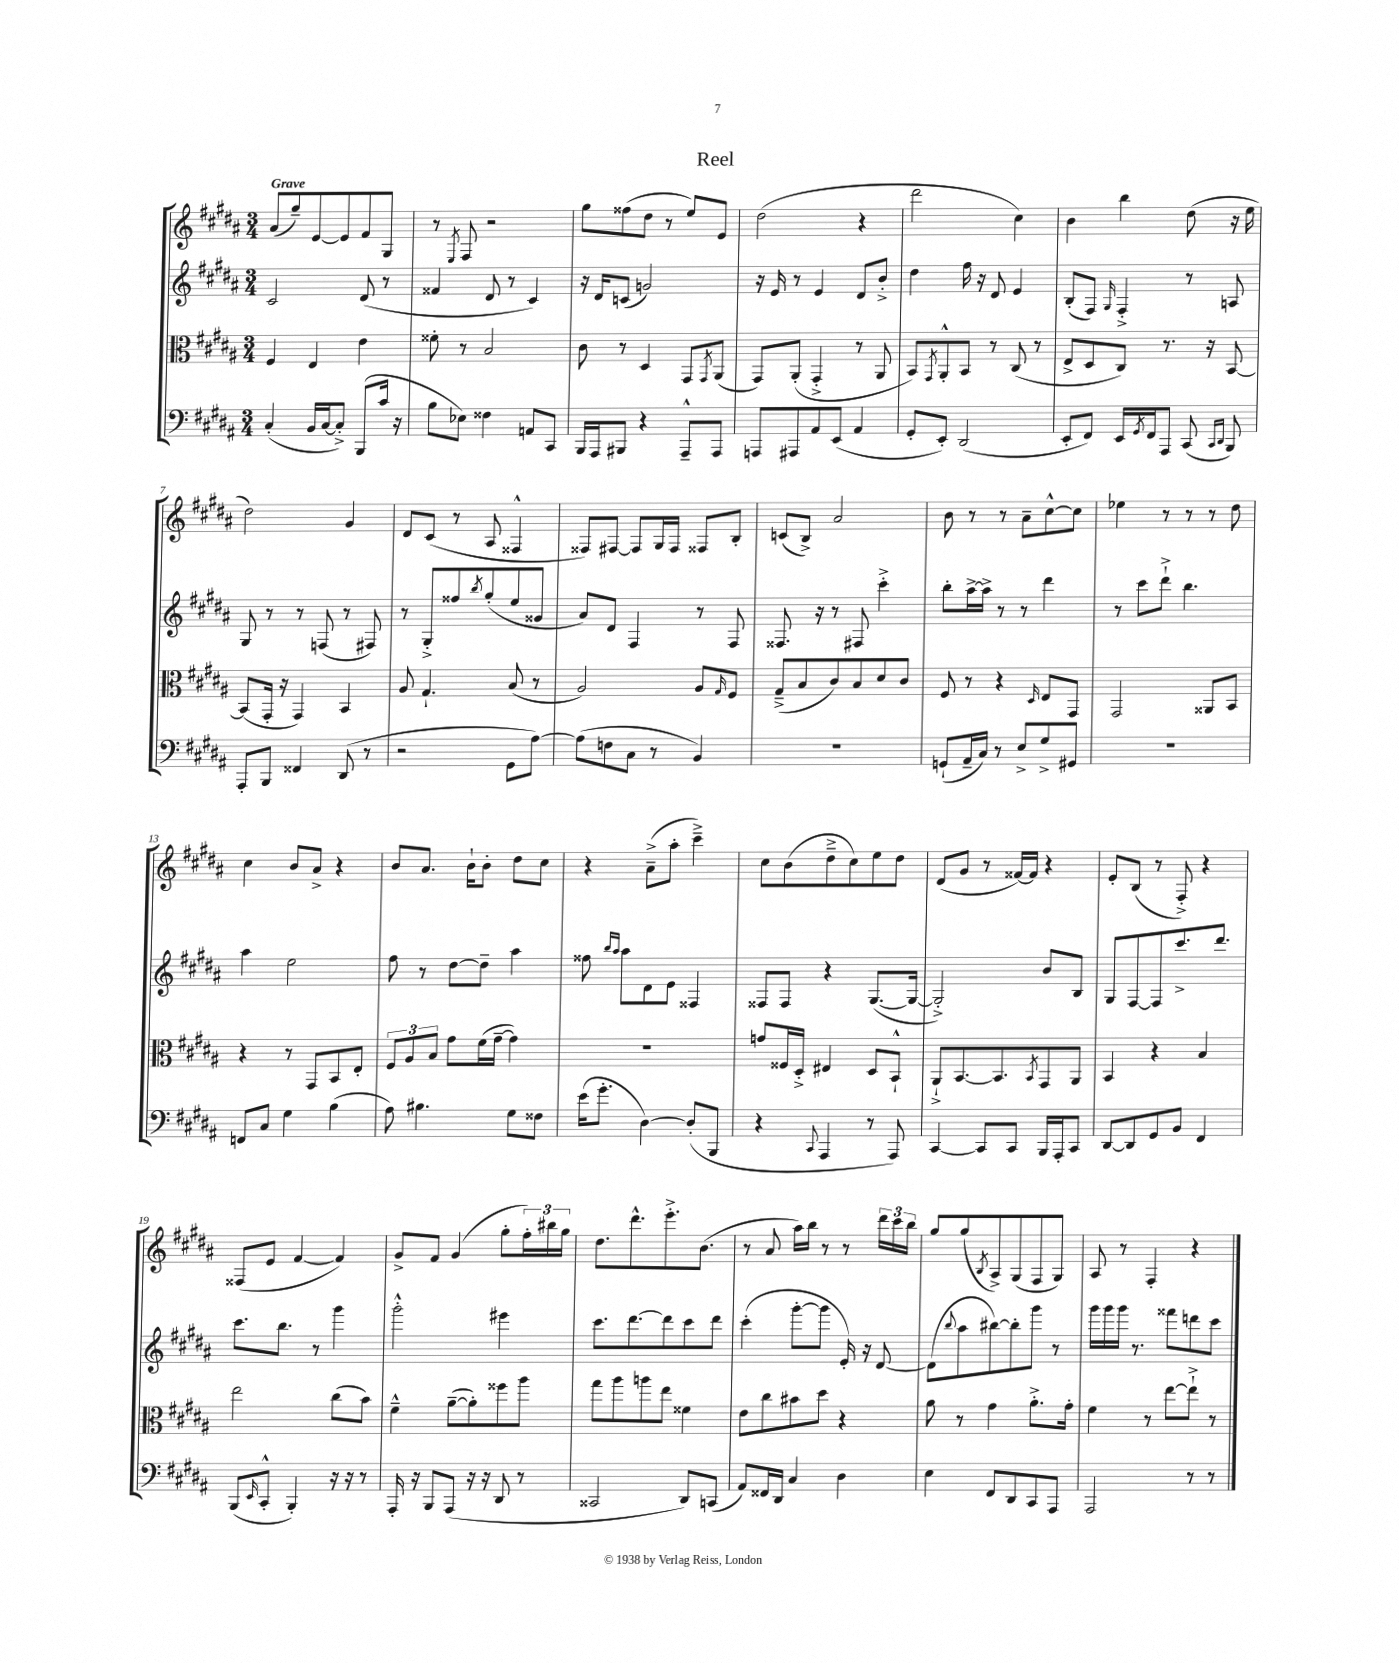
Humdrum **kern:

**kern	**kern	**kern	**kern
*staff4	*staff3	*staff2	*staff1
*clefF4	*clefC3	*clefG2	*clefG2
*k[f#c#g#d#a#]	*k[f#c#g#d#a#]	*k[f#c#g#d#a#]	*k[f#c#g#d#a#]
*M3/4	*M3/4	*M3/4	*M3/4
(4C#'	4F#	2c#	(8a#
.	.	.	8gg#~)
16BB	4E	.	[8e
[16C#	.	.	.
8C#'^])	.	.	8e]
(8BBB	4e	(8d#	8f#
16c#	.	8r	8G#
16r	.	.	.
=	=	=	=
8B	8f##'	4f##	8r
.	.	.	8qE
8E-)	8r	.	8F#
4F##	2B	8d#	2r
.	.	8r	.
8AA	.	4c#)	.
8CC#	.	.	.
=	=	=	=
16BBB	8c#	16r	8gg#
16AAA#	.	16d#	.
8BBB#	8r	(8c	(8ff##
4r	4D#	2g)	8dd#
.	.	.	8r
8AAA#~^^	8GG#	.	8ee)
.	8qGG#	.	.
8AAA#	(8AA#	.	8e
=	=	=	=
8AAA	8GG#)	16r	(2dd#
.	.	16e	.
8AAA#	(8AA#'	8r	.
8AA#	4GG#'^	4e	.
(8EE	.	.	.
4AA#	8r	8d#	4r
.	8AA#	8b'^	.
=	=	=	=
8GG#'	8BB)	4dd#	2ddd#
.	8qGG#	.	.
8EE')	8AA#'^^	.	.
(2DD#	8BB	16ff#	.
.	.	16r	.
.	8r	8d#	.
.	(8C#	4e	4cc#)
.	8r	.	.
=	=	=	=
8EE'	8E^	(8B'	4b
8FF#)	8D#	8F#)	.
.	.	16qqG#	.
16EE	8C#)	4F#'^	4bb
8qGG#	.	.	.
16FF#	.	.	.
8AAA#	8.r	.	.
(8CC#	.	8r	(8dd#
.	16r	.	.
16qqCC#	.	.	.
16qqDD#	.	.	.
8BBB)	[8BB	8A	16r
.	.	.	16ee
=	=	=	=
8AAA#'	(8BB]	8G#	2dd#)
8BBB	16GG#'	8r	.
.	16r	.	.
4FF##	4GG#)	8r	.
.	.	(8F	.
(8DD#	4BB	8r	4g#
8r	.	8F#)	.
=	=	=	=
2r	8A#	8r	8d#
.	4.G#`	8G#'^	(8c#
.	.	8ff##	8r
.	.	8qbb	.
.	.	(8gg#'	8A#
8GG#	(8B	8ee	4F##^^
[8A#)	8r	8g##	.
=	=	=	=
(8A#]	2A#)	8a#)	8F##)
8F	.	8d#	[8F#
8C#	.	4F#	8F#]
8r	.	.	16G#
.	.	.	16F#
4BB)	8A#	8r	8F##
.	16qqG#	.	.
.	8F#	8F#	8B'
=	=	=	=
2.r	(8G#~^	8.F##	(8c
.	8B	.	8B^)
.	.	16r	.
.	8c#)	8r	2a#
.	8B	8F#	.
.	8d#	4ccc#'^	.
.	8c#	.	.
=	=	=	=
(8GG`	8F#	8bb'	8b
16AA#~	8r	[16aa#^	8r
16C#)	.	16aa#^]	.
8r	4r	8r	8r
8E^	.	8r	8a#~
.	16qqD#	.	.
8G#^	8E	4ddd#	[8cc#^^
8GG#	8GG#	.	8cc#]
=	=	=	=
2.r	2GG#	8r	4ee-
.	.	8ccc#	.
.	.	8ddd#`^	8r
.	.	4.bb	8r
.	8AA##	.	8r
.	8BB	.	8dd#
=	=	=	=
8FF	4r	4aa#	4cc#
8C#	.	.	.
4G#	8r	2ee	8b
.	8GG#	.	8a#^
(4B	8BB	.	4r
.	8E'	.	.
=	=	=	=
8A#)	12F#	8ff#	8b
.	12A#	.	.
4.B#	.	8r	8.a#
.	12B	.	.
.	8g#	[8dd#	.
.	.	.	16b`
.	(16f#	8dd#~]	8b'
.	[16g#~	.	.
8G#	4g#])	4aa#	8dd#
8F##	.	.	8cc#
=	=	=	=
(16e	2.r	8ff##	4r
8.g#'	.	.	.
.	.	16qqbb	.
.	.	16qqaa#	.
.	.	8aa#	.
[4D#)	.	8d#	(8a#~^
.	.	8e	8aa#'
(8D#']	.	4F##	4ccc#~^)
8BBB	.	.	.
=	=	=	=
4r	8g	8F##	8cc#
.	16F##	8F##	(8b
.	16D#'^	.	.
8qqCC#	.	.	.
4AAA#	4E#	4r	8dd#~^
.	.	.	8cc#)
8r	8D#	([8.G#	8ee
8AAA#)	8BB`^^	.	8dd#
.	.	16G#_	.
=	=	=	=
[4CC#	8AA#`^	2G#'^])	(8d#
.	[8.BB	.	8g#
8CC#]	.	.	8r
.	8.BB]	.	.
8CC#	.	.	[16f##)
.	.	.	16f##]
.	8qBB	.	.
16BBB	8GG#	8b	4r
16AAA#'	.	.	.
8CC#	8AA#	8B	.
=	=	=	=
[8DD#	4BB	8G#	8e'
8DD#]	.	[8F#	(8B
8GG#	4r	8F#]	8r
8BB	.	8.ccc#^	8F#'^)
4FF#	4B	.	4r
.	.	8.ddd#	.
=	=	=	=
(8BBB	2ee	8.ccc#	(8F##
16qqEE	.	.	.
8CC#'^^	.	.	8e
.	.	8.bb	.
4BBB')	.	.	[4f#
.	.	8r	.
16r	(8cc#	4ggg#	4f#])
16r	.	.	.
8r	8b)	.	.
=	=	=	=
16AAA#'	4f#~^^	2ggg#'^^	8g#^
16r	.	.	.
8BBB	.	.	8f#
(8AAA#	([8a#~	.	(4g#
16r	8a#'])	.	.
16r	.	.	.
8DD#	8ff##	4eee#	8gg#'
8r	8aa#	.	24ff#')
.	.	.	24bb#
.	.	.	24gg#
=	=	=	=
2CC##	8gg#	8.ccc#	8.dd#
.	8aa#	.	.
.	.	[8.ddd#	8.ddd#^^
.	8aa	.	.
.	8ee	8ddd#]	8.eee'^
8DD#)	4f##	8ccc#	.
.	.	.	(8.b
(8CC	.	8ddd#	.
=	=	=	=
8AA#)	8e	(4ccc#'	8r
16FF##	8cc#	.	8a#
16DD#	.	.	.
4C#	8b#	[8ggg#'	16aa#)
.	.	.	16bb
.	8dd#	8ggg#]	8r
4D#	4r	16e')	8r
.	.	16r	.
.	.	[8d#	24ddd#
.	.	.	24ccc#
.	.	.	24bb
=	=	=	=
4E	8a#	(8d#]	8gg#
.	.	8qqbb	.
.	8r	8aa#	(8gg#
.	.	.	8qB
8FF#	4g#	[8bb#)	8A#^)
8DD#	.	8bb#']	(8G#
8CC#	8.a#'^	8ggg#	8F#
8AAA#	.	8r	8G#)
.	16g#'	.	.
=	=	=	=
2AAA#	4f#	16ggg#	8A#
.	.	16ggg#	.
.	.	16ggg#	8r
.	.	8.r	.
.	8r	.	4F#'
.	[8ee	8fff##	.
8r	8ee`^]	8ddd	4r
8r	8r	8ccc#	.
==	==	==	==
*-	*-	*-	*-
